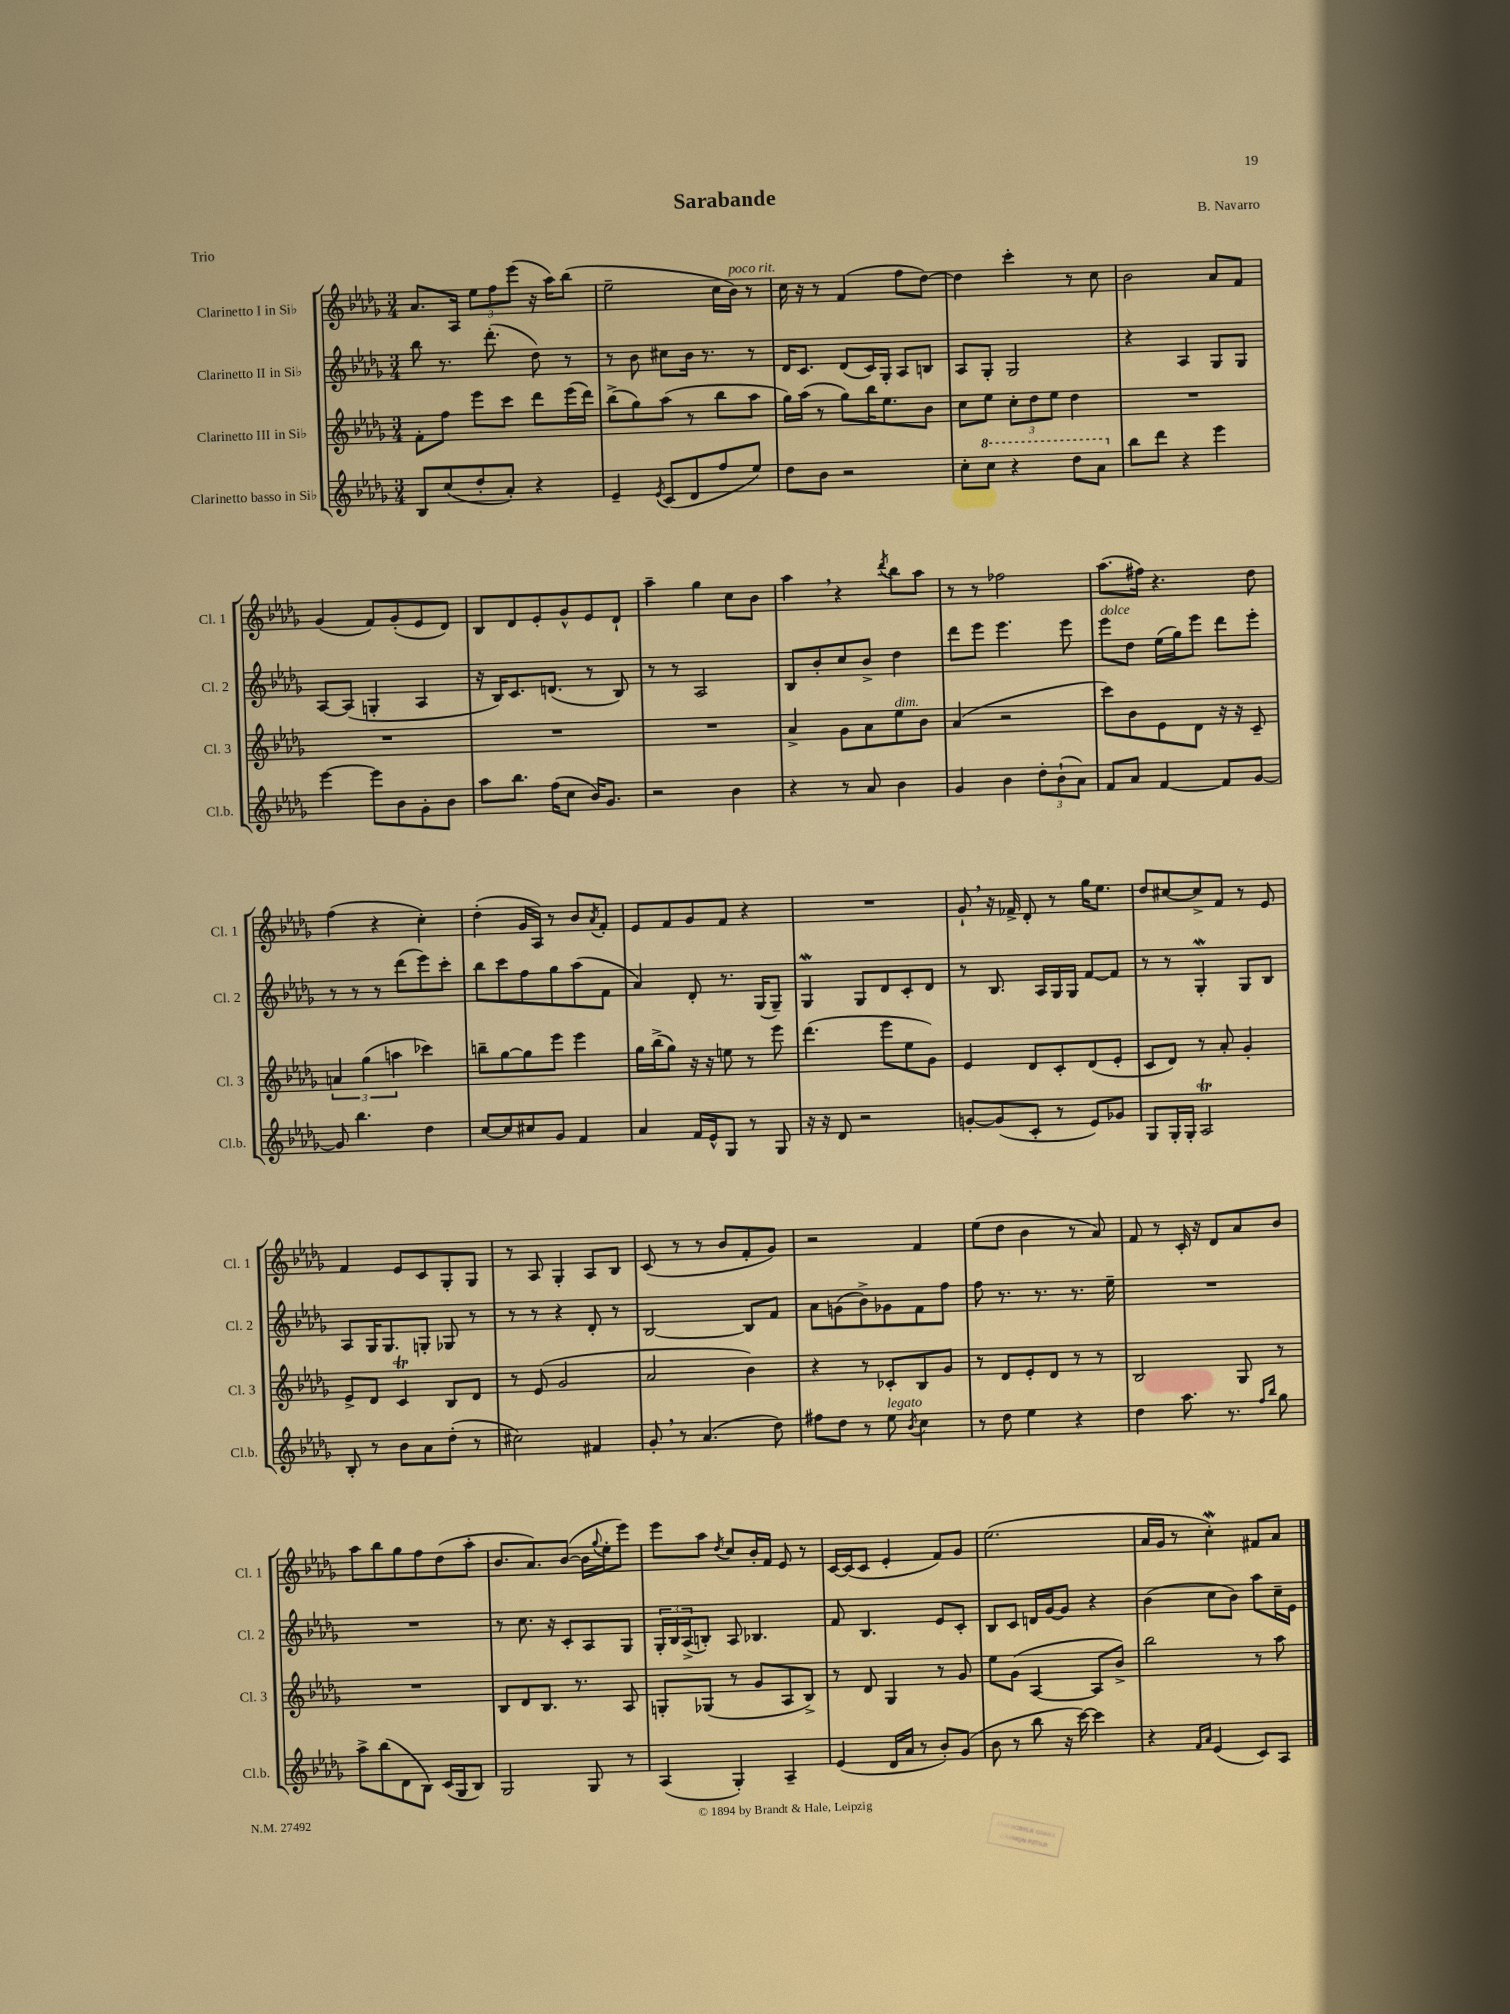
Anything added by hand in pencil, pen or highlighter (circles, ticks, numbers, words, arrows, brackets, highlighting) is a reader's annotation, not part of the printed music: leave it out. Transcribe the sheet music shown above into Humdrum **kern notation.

**kern	**kern	**kern	**kern
*staff4	*staff3	*staff2	*staff1
*clefG2	*clefG2	*clefG2	*clefG2
*k[b-e-a-d-g-]	*k[b-e-a-d-g-]	*k[b-e-a-d-g-]	*k[b-e-a-d-g-]
*M3/4	*M3/4	*M3/4	*M3/4
8B-	8f'	8bb-	8.a-
(8cc	8ff	8.r	.
.	.	.	16A-
8dd-'	8eee-	.	12ee-
.	.	(8.ddd-'	.
.	.	.	12ff
8a-')	8ccc	.	.
.	.	.	(12eee-
4r	8ddd-	8dd-)	16r
.	.	.	16aa-)
.	(16eee-	8r	(8bb-
.	16ddd-)	.	.
=	=	=	=
4e-~	(8bb-^	8r	2ee-~
.	8gg-)	8b-	.
8qe-	.	.	.
(8c	(8aa-	8cc#	.
8d-	8r	16b-	.
.	.	8.r	.
8ff	8bb-	.	16cc
.	.	.	16b-)
8ee-)	8aa-	8r	8r
=	=	=	=
8dd-	16gg-)	16d-	16cc
.	(16aa-	8.c	16r
8b-	8r	.	8r
2r	8gg-)	(8d-	(4f
.	16bb-	16c)	.
.	8.ee-	16G-'	.
.	.	8A-	8ff
.	8b-	8B	[8dd-)
=	=	=	=
8cc'	8cc	8A-	4dd-]
8ccc	8ee-	8G-'	.
4r	12cc'	2G-	4ccc'
.	12dd-	.	.
.	12ee-	.	.
8ddd-	4dd-	.	8r
8aa-	.	.	8cc
=	=	=	=
8bb-	2.r	4r	2b-
8ddd-	.	.	.
4r	.	4A-	.
4eee-	.	8G-	8a-
.	.	8G-	8f
=	=	=	=
[4eee-	2.r	[8A-	(4g-
.	.	(8A-]	.
8eee-]	.	4G'	8f)
8b-	.	.	(8g-'
8g-'	.	4A-	8e-
8b-	.	.	8d-)
=	=	=	=
8aa-	2.r	16r	8B-
.	.	16B-)	.
8.bb-	.	8.c	8d-
.	.	.	8e-'
(16ff	.	(8.d	.
8cc	.	.	8g-^^
16b-)	.	8r	8e-
8.g-	.	.	.
.	.	8B-)	8d-`
=	=	=	=
2r	2.r	8r	4aa-~
.	.	8r	.
.	.	2A-	4gg-
4b-	.	.	8cc
.	.	.	8b-
=	=	=	=
4r	4a-^	8B-	4aa-
.	.	8b-'	.
8r	8g-	8cc	4r
8a-	8a-	8b-^	.
.	.	.	8qddd-
4b-	8ee-	4dd-	8bb-
.	8b-	.	8aa-
=	=	=	=
4g-	(4a-	8ddd-	8r
.	.	8eee-	8r
4b-	2r	4.eee-	2ff-
12dd-'	.	.	.
(12b-`	.	.	.
.	.	8eee-	.
12a-)	.	.	.
=	=	=	=
8f	8ccc)	8eee-	(8.aa-
8a-	8b-	8dd-	.
.	.	.	16ff#)
[4f	8e-	(16ee-	4.r
.	.	16gg-)	.
.	8d-	8eee-	.
8f]	16r	8ddd-	.
.	16r	.	.
[8g-	8c~	8eee-'	8dd-
=	=	=	=
8g-]	6a	8r	(4ff
4.bb-	.	8r	.
.	(6gg-	.	.
.	.	8r	4r
.	6aa	.	.
.	.	(8ddd-	.
4dd-	4ccc-)	8eee-)	4cc')
.	.	8ccc'	.
=	=	=	=
[8cc	8bb~	8bb-	(4dd-'
8cc]	[8gg-	8ccc	.
8cc#	8gg-]	8ff	16g-
.	.	.	16A-)
8g-	8eee-	8gg-	8r
4f	4eee-	(8aa-	8b-
.	.	.	8qa-
.	.	8f	8f'
=	=	=	=
4a-	16gg-	4a-)	8e-
.	(16bb-^	.	.
.	8gg-)	.	8f
16f	16r	8d-'	8g-
16e-^^	16r	.	.
8G-	8ee	8.r	8f
8r	8r	.	4r
.	.	(16G-	.
8G-	8eee-	8G-~)	.
=	=	=	=
16r	(4.ddd-	4G-	2.r
16r	.	.	.
8d-	.	.	.
2r	.	8G-	.
.	8eee-	8d-	.
.	8ee-	8c'	.
.	8g-)	8d-	.
=	=	=	=
[8g'	4e-	8r	8g-`
(8g]	.	8.B-	16r
.	.	.	16f-^
8c'	8d-	.	8d-'
.	.	16A-	.
8r	8c'	16G-	8r
.	.	16G-	.
8e-)	(8d-	[8f	16gg-
.	.	.	8.ee-
8g-	8e-'	8f]	.
=	=	=	=
8G-	8c	8r	8dd-
16G-'	8d-)	8r	[8cc#
16G-'	.	.	.
2A-	8r	4G-'	8cc#^]
.	8a-'	.	8f
.	4g-'	8G-	8r
.	.	8B-	8e-
=	=	=	=
8B-'	8e-^	8A-	4f
8r	8d-	16G-	.
.	.	8.G-	.
8b-	4c	.	8e-
8a-	.	8G'	8c
(8dd-'	8B-	8G-	8G-'
8r	8d-	8r	8G-
=	=	=	=
2cc#)	8r	8r	8r
.	(8e-	8r	8A-
.	2g-	4r	4G-'
4f#	.	8d-'	8A-
.	.	8r	8B-
=	=	=	=
8g-'	2a-	[2B-	(8c
8r	.	.	8r
(4.a-	.	.	8r
.	.	.	8b-
.	4b-)	8B-]	8f'
8dd-)	.	8f	8g-)
=	=	=	=
8ff#	4r	8a-	2r
8dd-	.	(8g	.
8r	8r	8b-^)	.
8ee-	8c-'	8g-	.
8qb-	.	.	.
4cc	8B-	8f	4f
.	8g-	8ff	.
=	=	=	=
8r	8r	8ff	(8ee-
8dd-	8d-	8.r	8dd-
4ee-	8e-'	.	4b-
.	.	8.r	.
.	8d-	.	.
4r	8r	8.r	8r
.	8r	.	8a-)
.	.	16ee-~	.
=	=	=	=
4dd-	2B-	2.r	8f
.	.	.	8r
8.aa-	.	.	16c'
.	.	.	16r
.	.	.	8d-
8.r	.	.	.
.	8G-	.	8a-
16qqff	.	.	.
16qqbb-	.	.	.
8gg-	8r	.	8b-
=	=	=	=
8aa-^	2.r	2.r	8aa-
(8bb-	.	.	8bb-
8d-	.	.	8gg-
8B-)	.	.	8ff
(16c	.	.	(8dd-
16G-	.	.	.
8B-)	.	.	8aa-'
=	=	=	=
2G-	8B-	8r	8.b-
.	8d-	8.cc	.
.	.	.	8.a-)
.	8.B-	.	.
.	.	16r	.
.	.	8c'	([8b-
.	8.r	.	.
8G-	.	8A-	16b-]
.	.	.	8qqgg-
.	.	.	16ee-'
8r	8A-	8G-	8eee-)
=	=	=	=
(4A-	8G'	24G-'	8eee-
.	.	24B-	.
.	.	(24A-^	.
.	(8G-	8B')	8aa-
.	.	.	8qdd-
4G-')	8r	8A-	8cc
.	8g-	4.B-	16b-'
.	.	.	16f
4A-~	8A-	.	8e-
.	8B-^)	.	8r
=	=	=	=
(4e-	8r	8f	[16c
.	.	.	(16c]
.	8d-	4.B-	8c
16d-	4G-	.	4e-'
16a-	.	.	.
8r	.	.	.
8b-')	8r	8e-	8f)
(8g-	8g-	8c'	8g-
=	=	=	=
8b-	8ee-	8B-	(2.ee-
8r	(8g-	8c	.
8bb-	[4A-	16d	.
.	.	[16g-	.
16r	.	8g-]	.
[16ccc)	.	.	.
4ccc]	8A-]	4r	.
.	8b-^)	.	.
=	=	=	=
4r	2bb-	(4b-	16a-
.	.	.	16g-
.	.	.	8r
16qqf	.	.	.
16qqa-	.	.	.
(4e-	.	8cc	4cc')
.	.	8b-)	.
8c)	8r	8aa-	8f#
8A-	8aa-	16cc~	8a-
.	.	16e-	.
==	==	==	==
*-	*-	*-	*-
